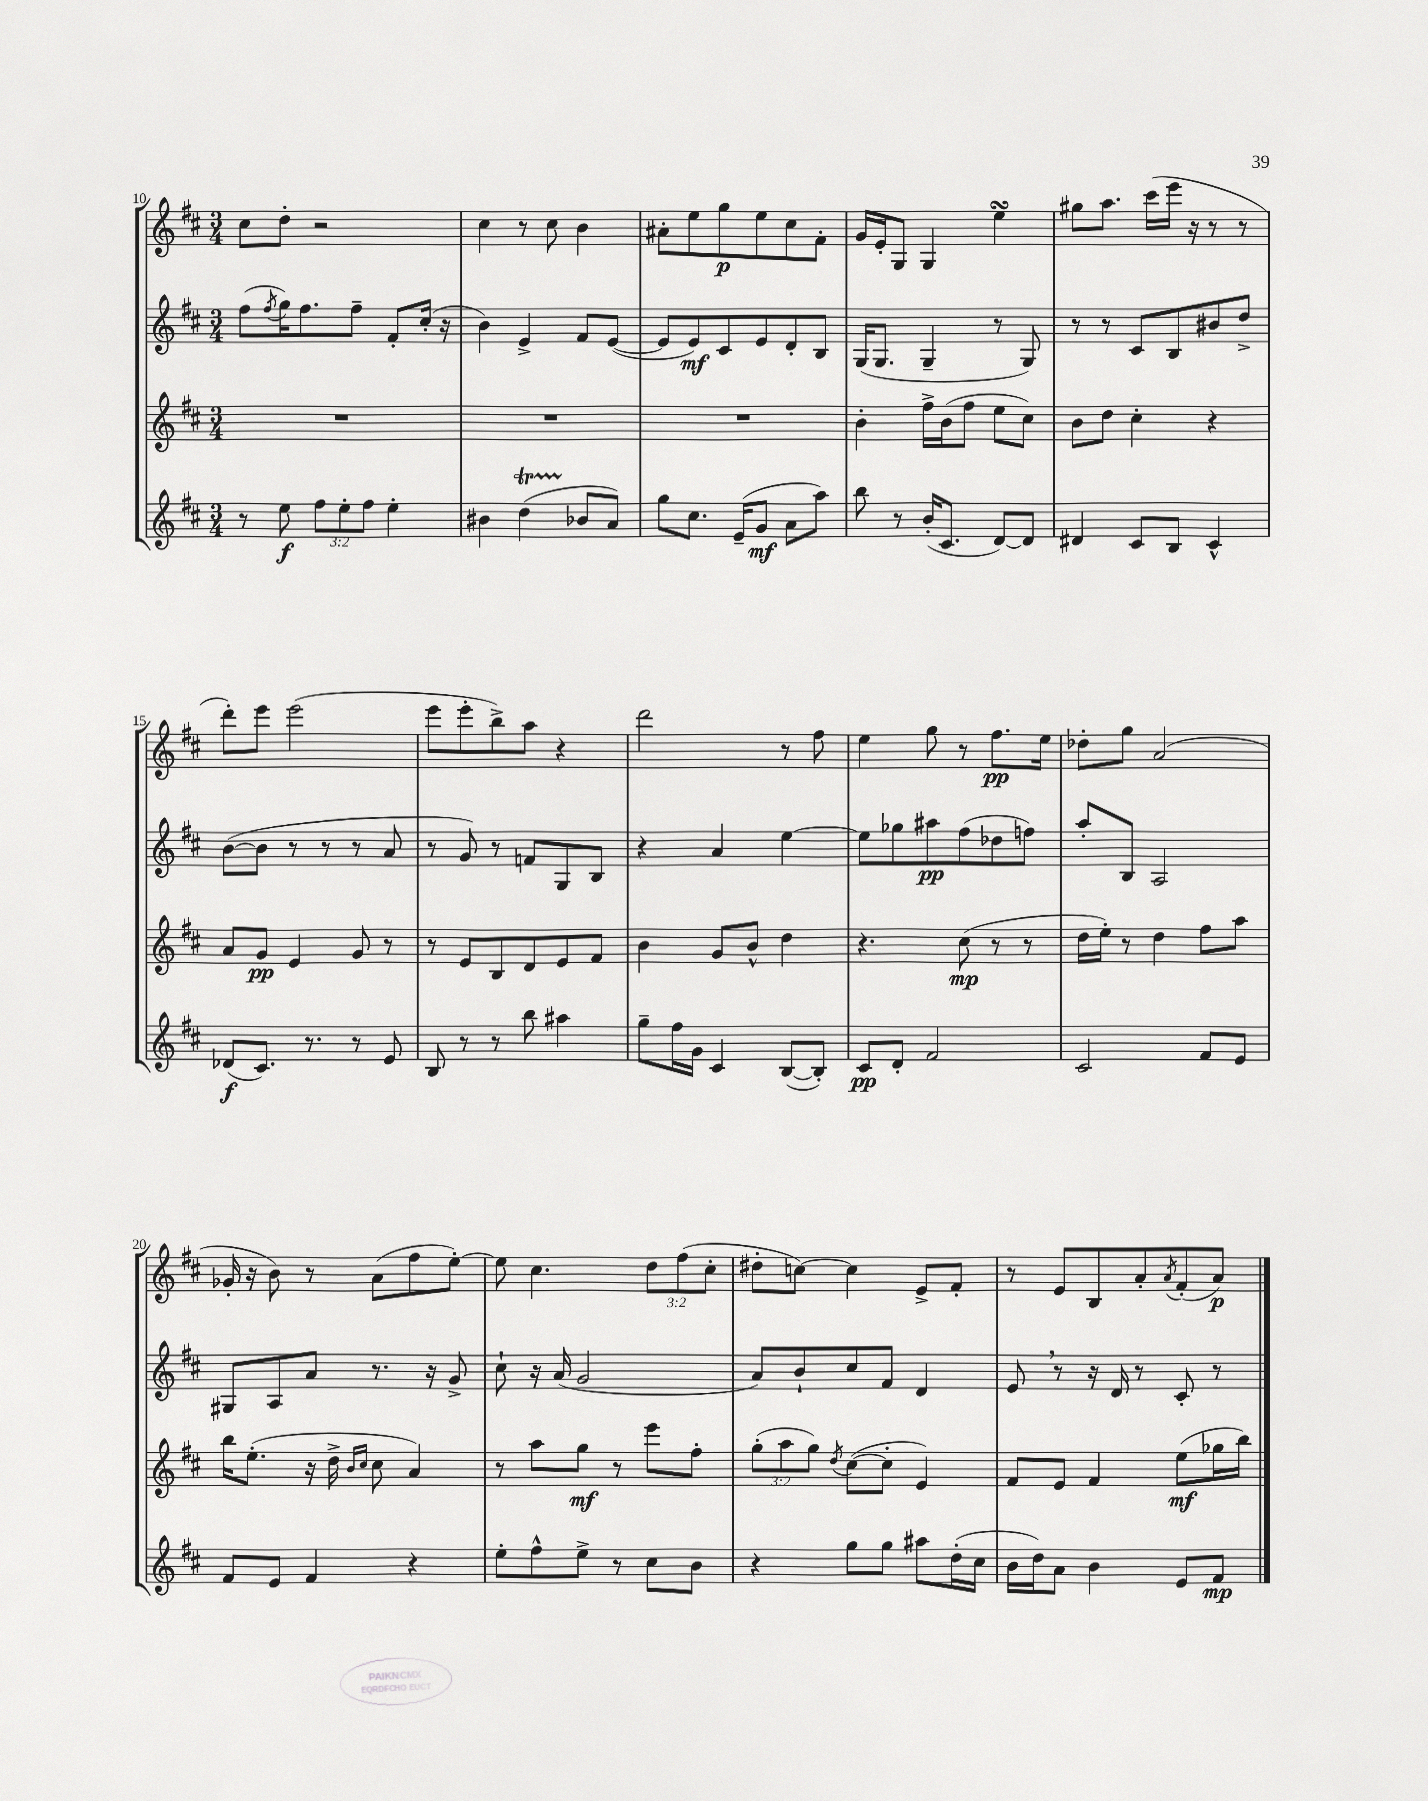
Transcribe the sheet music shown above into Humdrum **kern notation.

**kern	**kern	**kern	**kern
*staff4	*staff3	*staff2	*staff1
*clefG2	*clefG2	*clefG2	*clefG2
*k[f#c#]	*k[f#c#]	*k[f#c#]	*k[f#c#]
*M3/4	*M3/4	*M3/4	*M3/4
8r	2.r	(8ff#	8cc#
.	.	8qff#	.
8ee	.	16gg)	8dd'
.	.	8.ff#	.
12ff#	.	.	2r
12ee'	.	.	.
.	.	8ff#~	.
12ff#	.	.	.
4ee'	.	8f#'	.
.	.	(16cc#'	.
.	.	16r	.
=	=	=	=
4b#	2.r	4b)	4cc#
(4dd	.	4e^	8r
.	.	.	8cc#
8b-	.	8f#	4b
8a)	.	([8e	.
=	=	=	=
8gg	2.r	8e]	8a#'
8.cc#	.	8e)	8ee
.	.	8c#	8gg
(16e~	.	.	.
8g	.	8e	8ee
8a	.	8d'	8cc#
8aa)	.	8B	8f#'
=	=	=	=
8bb	4b'	(16G	16g
.	.	8.G	16e'
8r	.	.	8G
(16b'	16ff#^	4G~	4G
8.c#	(16b	.	.
.	8ff#	.	.
[8d)	8ee	8r	4ee
8d]	8cc#)	8G)	.
=	=	=	=
4d#	8b	8r	8gg#
.	8dd	8r	8.aa
8c#	4cc#'	8c#	.
.	.	.	(16ccc#
8B	.	8B	16eee
.	.	.	16r
4c#^^	4r	8b#	8r
.	.	8dd^	8r
=	=	=	=
(8d-	8a	([8b	8ddd')
8.c#)	8g	8b]	8eee
.	4e	8r	(2eee
8.r	.	.	.
.	.	8r	.
8r	8g	8r	.
8e	8r	8a	.
=	=	=	=
8B	8r	8r	8eee
8r	8e	8g)	8eee'
8r	8B	8r	8bb^)
8bb	8d	8f	8aa
4aa#	8e	8G	4r
.	8f#	8B	.
=	=	=	=
8gg~	4b	4r	2ddd
16ff#	.	.	.
16g	.	.	.
4c#	8g	4a	.
.	8b^^	.	.
([8B	4dd	[4ee	8r
8B'])	.	.	8ff#
=	=	=	=
8c#	4.r	8ee]	4ee
8d'	.	8gg-	.
2f#	.	8aa#	8gg
.	(8cc#	(8ff#	8r
.	8r	8dd-	8.ff#
.	8r	8ff)	.
.	.	.	16ee
=	=	=	=
2c#	16dd	8aa'	8dd-'
.	16ee')	.	.
.	8r	8B	8gg
.	4dd	2A	(2a
8f#	8ff#	.	.
8e	8aa	.	.
=	=	=	=
8f#	16bb	8G#	16g-'
.	(8.ee'	.	16r
8e	.	8A	8b)
4f#	16r	8a	8r
.	16dd^	.	.
.	16qqb	.	.
.	16qqcc#	.	.
.	8cc#	8.r	(8a
4r	4a)	.	8ff#
.	.	16r	.
.	.	8g^	[8ee')
=	=	=	=
8ee'	8r	8cc#`	8ee]
8ff#^^	8aa	16r	4.cc#
.	.	(16a	.
8ee^	8gg	2g	.
8r	8r	.	.
8cc#	8eee	.	12dd
.	.	.	(12ff#
8b	8ff#'	.	.
.	.	.	12cc#'
=	=	=	=
4r	(12gg'	8a)	8dd#'
.	12aa	.	.
.	.	8b`	[8cc)
.	12gg)	.	.
.	8qdd	.	.
8gg	([8cc#	8cc#	4cc]
8gg	8cc#']	8f#	.
8aa#	4e)	4d	8e^
(16dd'	.	.	8f#'
16cc#	.	.	.
=	=	=	=
16b	8f#	8e	8r
16dd)	.	.	.
8a	8e	8r	8e
4b	4f#	16r	8B
.	.	16d	.
.	.	8r	8a'
.	.	.	8qa
8e	(8ee	8c#'	(8f#'
8f#	16gg-	8r	8a)
.	16bb)	.	.
==	==	==	==
*-	*-	*-	*-
